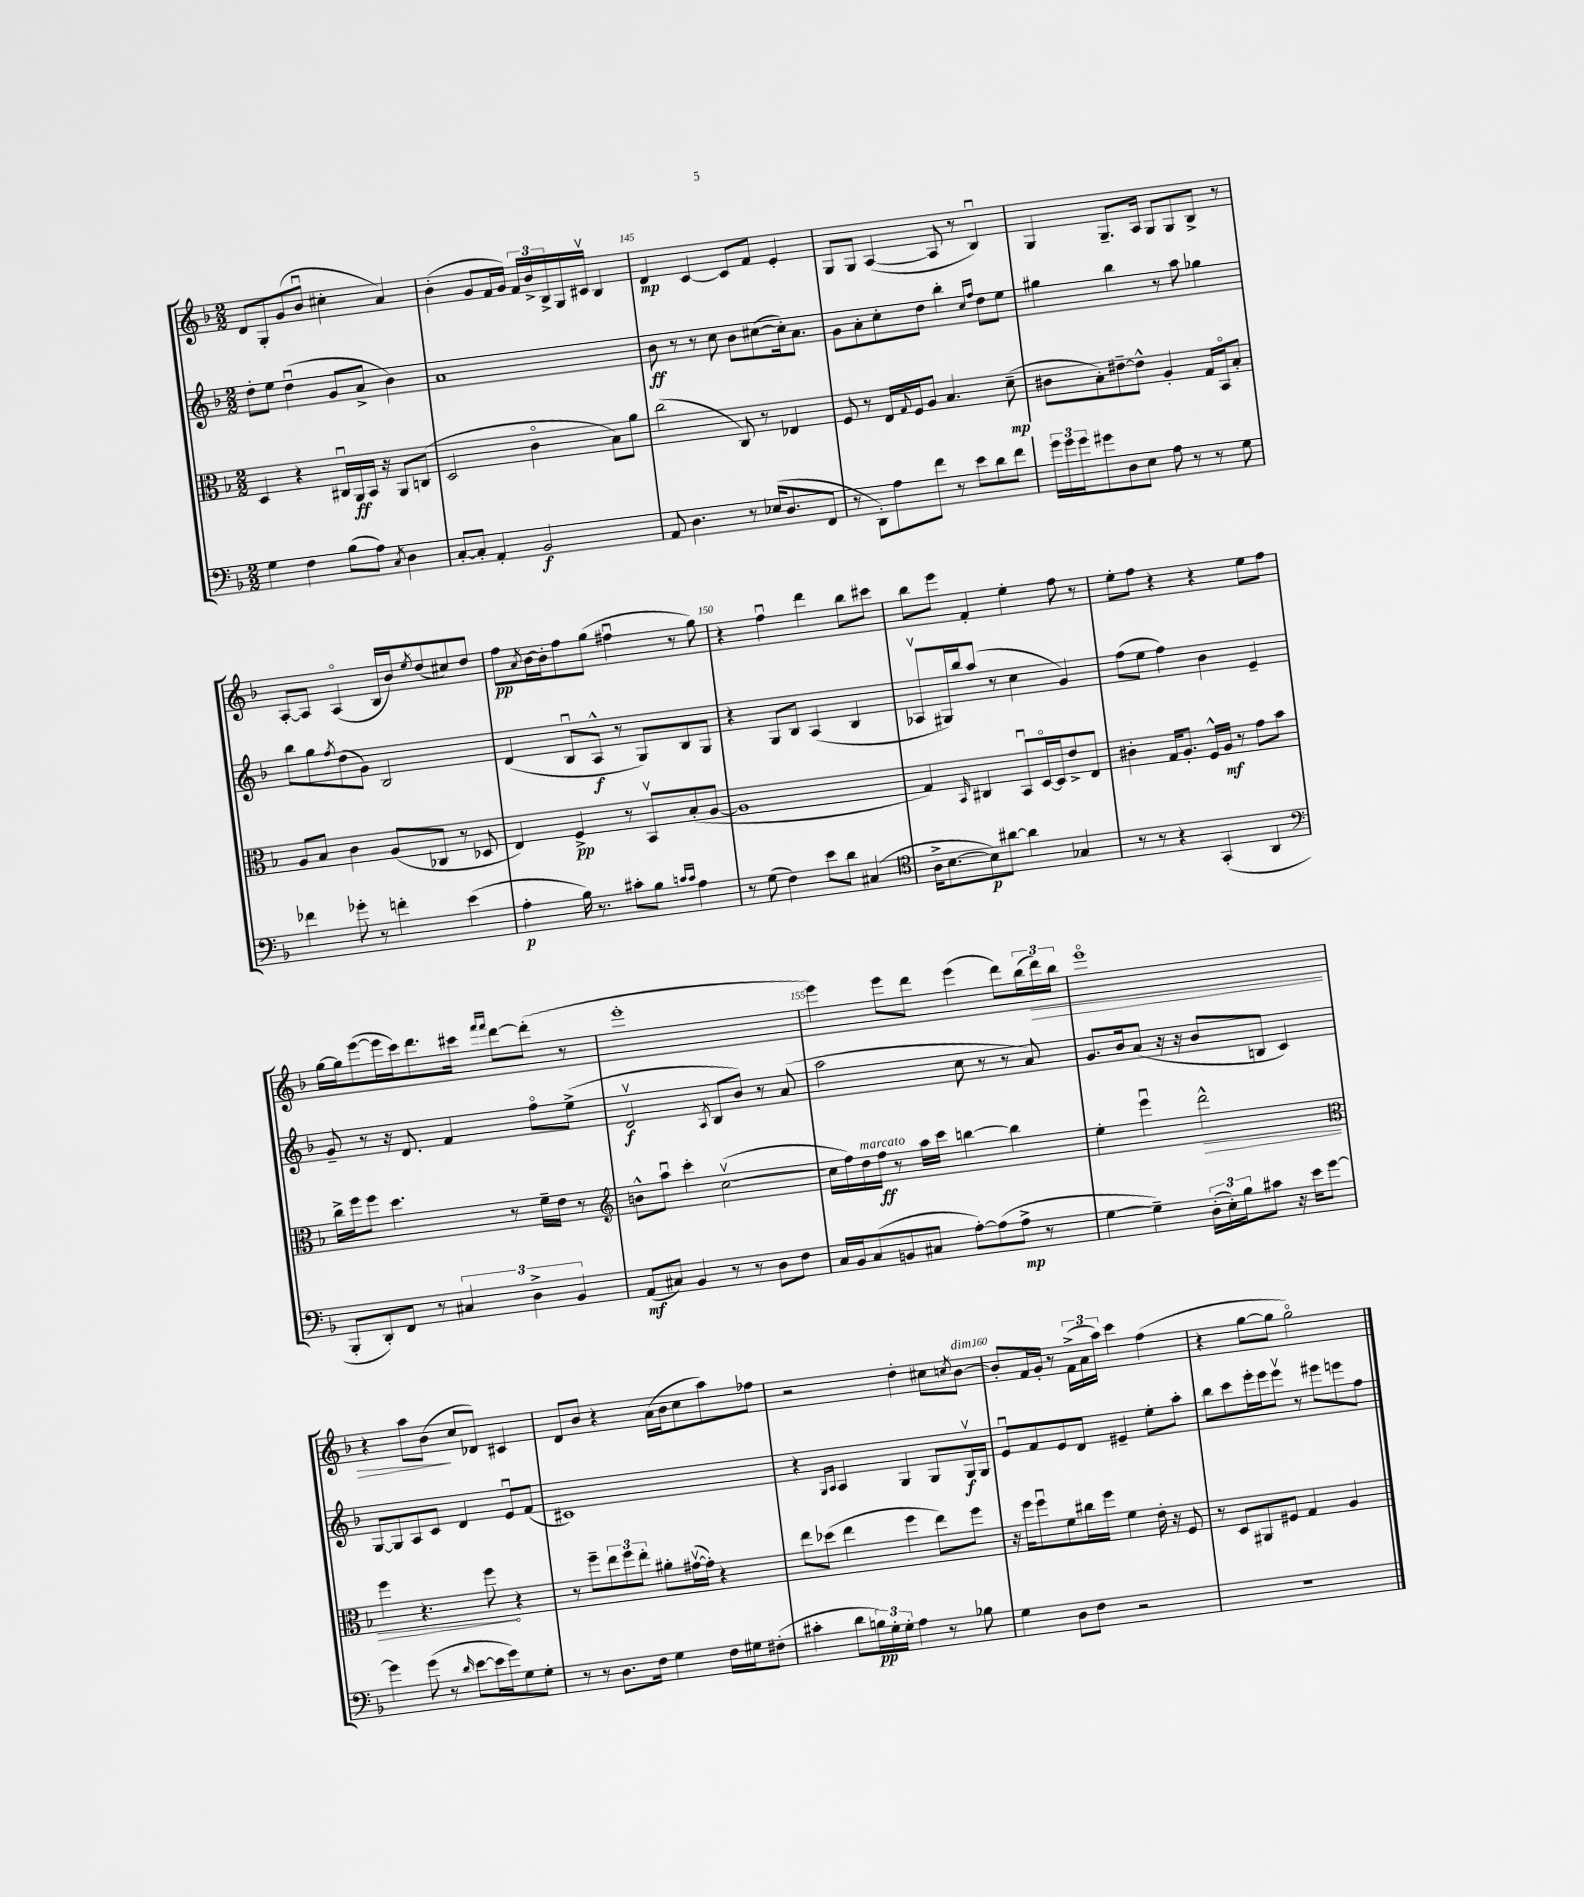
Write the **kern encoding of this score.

**kern	**dynam	**kern	**dynam	**kern	**dynam	**kern	**dynam
*part4	*part4	*part3	*part3	*part2	*part2	*part1	*part1
*staff4	*staff4	*staff3	*staff3	*staff2	*staff2	*staff1	*staff1
*clefF4	*	*clefC3	*	*clefG2	*	*clefG2	*
*k[b-]	*	*k[b-]	*	*k[b-]	*	*k[b-]	*
*M2/2	*	*M2/2	*	*M2/2	*	*M2/2	*
=143	=143	=143	=143	=143	=143	=143	=143
4G\	.	4D/	.	8dd'\L	.	8d/L	.
.	.	.	.	8ee\J	.	8G'/	.
4F\	.	4r	.	(4ddu\	.	(8g/	.
.	.	.	.	.	.	8b-u/J	.
(8B-\L	.	16C#Xu/LL	.	8g/L	.	4cc#X'\	.
.	.	16AA/	ff	.	.	.	.
8A\J)	.	16BB-/JJ	.	8a^/J	.	.	.
.	.	16r	.	.	.	.	.
8qC/	.	.	.	.	.	.	.
4D\	.	8AA/L	.	4b-\)	.	4a/)	.
.	.	(8Cn/J	.	.	.	.	.
=144	=144	=144	=144	=144	=144	=144	=144
[8C'/L	.	2D/	.	1a	.	(4b-'\	.
8C'/J]	.	.	.	.	.	.	.
4AA'/	.	.	.	.	.	8g/L	.
.	.	.	.	.	.	16f/L	.
.	.	.	.	.	.	16g/JJ)	.
2BB-/	f	4c\	.	.	.	24f/LL	.
.	.	.	.	.	.	24b-^/	.
.	.	.	.	.	.	24B-^/	.
.	.	.	.	.	.	16G/	.
.	.	.	.	.	.	16c#Xv/JJ	.
.	.	8B-\L)	.	.	.	4B-/	.
.	.	8a\J	.	.	.	.	.
=145	=145	=145	=145	=145	=145	=145	=145
8AA/	.	(2cc\	.	8b-\	ff	4d/	mp
4.D\	.	.	.	8r	.	.	.
.	.	.	.	8r	.	[4c/	.
.	.	.	.	8cc\	.	.	.
8r	.	8C/)	.	8b-\L	.	8c/L]	.
(16E-X/KL	.	8r	.	([8cc#X\	.	8f/J	.
8.D/	.	.	.	.	.	.	.
.	.	4E-X/	.	16cc#'\k])	.	4e'/	.
.	.	.	.	8.a\J	.	.	.
8FF/J	.	.	.	.	.	.	.
=146	=146	=146	=146	=146	=146	=146	=146
8r	.	8F/	.	8g\L	.	8G/L	.
8DD'\L)	.	8r	.	8a'\	.	8G/J	.
8A\	.	16E/LL	.	8cc'\	.	([4A/	.
.	.	8qqG/	.	.	.	.	.
.	.	16F/J	.	.	.	.	.
8f\J	.	8A/J	.	8dd\J	.	.	.
8r	.	4.B-/	.	4bb-'\	.	8A/]	.
8e\L	.	.	.	.	.	8r	.
.	.	.	.	16qqcc/LL	.	.	.
.	.	.	.	16qqff/JJ	.	.	.
8d\	.	.	.	8dd\L	.	4B-u/)	.
8f\J	.	(8d~\	mp	8ee\J	.	.	.
=147	=147	=147	=147	=147	=147	=147	=147
24g\LL	.	8c#X\L	.	4gg#X\	.	4G/	.
24g\	.	.	.	.	.	.	.
24g\J	.	.	.	.	.	.	.
8g#X\	.	8B-'\)	.	.	.	.	.
8D\	.	[8e#X~\	.	4bb-\	.	8.G~/L	.
8E\J	.	8e#^^\J]	.	.	.	.	.
.	.	.	.	.	.	16A/Jk	.
8A\	.	4A'/	.	8r	.	8G/L	.
8r	.	.	.	8aa\	.	8G/	.
8r	.	16G/LL	.	4gg-X\	.	8B-^/J	.
.	.	16BB-/J	.	.	.	.	.
8G\	.	8B-'/J	.	.	.	8r	.
!!LO:LB:g=z
=148	=148	=148	=148	=148	=148	=148	=148
4f-X\	.	8A/L	.	8bb-\L	.	[8A'/L	.
.	.	8B-/J	.	8gg\	.	8A/J]	.
.	.	.	.	8qff/	.	.	.
8g-X'\	.	4c\	.	(8dd\	.	(4A/	.
8r	.	.	.	8g\J)	.	.	.
4fn'\	.	(8A/L	.	2B-/	.	16B-/LL	.
.	.	.	.	.	.	16b-/J)	.
.	.	.	.	.	.	8qee/	.
.	.	8C-X/J	.	.	.	(8dd/	.
(4e\	.	8r	.	.	.	8cc#X/)	.
.	.	8D-X/	.	.	.	8dd/J	.
=149	=149	=149	=149	=149	=149	=149	=149
4A'\	p	4E/)	.	(4d/	.	8ff\L	pp
.	.	.	.	.	.	8qa/	.
.	.	.	.	.	.	[16b-\L	.
.	.	.	.	.	.	16b-'\J]	.
16B-\)	.	4F^/	pp	8B-u/L	.	8ff\	.
8.r	.	.	.	.	.	.	.
.	.	.	.	8A^^/J	f	(8gg\J	.
8c#X'\L	.	8r	.	8r	.	4ff#Xu\	.
8B-\J	.	8BB-v/L	.	8G/L)	.	.	.
16qqcn/LL	.	.	.	.	.	.	.
16qqc/JJ	.	.	.	.	.	.	.
4A\	.	(8B-'/	.	8B-/	.	8r	.
.	.	[8A/J	.	8G/J	.	8gg\)	.
=150	=150	=150	=150	=150	=150	=150	=150
8r	.	1A]	.	4r	.	4r	.
(8G\	.	.	.	.	.	.	.
4F\)	.	.	.	8G/L	.	4ffu\	.
.	.	.	.	8B-/J	.	.	.
8e\L	.	.	.	(4A/	.	4ddd\	.
8d\J	.	.	.	.	.	.	.
(4C#X/	.	.	.	4B-/	.	8bb-\L	.
.	.	.	.	.	.	8ccc#X\J	.
=151	=151	=151	=151	=151	=151	=151	=151
*clefC4	*	*	*	*	*	*	*
16A^\KL	.	4G/)	.	8A-Xv/L	.	8bb-\L	.
[8.B-\	.	.	.	.	.	.	.
.	.	.	.	16G#X/L)	.	8eee\J	.
.	.	.	.	16bb-/J	.	.	.
.	.	16qqBB-/	.	.	.	.	.
8B-\])	p	4C#X/	.	(8aa/J	.	4f'/	.
[8a#X\J	.	.	.	8r	.	.	.
4a#\]	.	8BB-u/L	.	4cc\	.	4ee'\	.
.	.	[16D/L	.	.	.	.	.
.	.	16D/J]	.	.	.	.	.
4G-X/	.	8e^/	.	4g/)	.	8ff\	.
.	.	8E/J	.	.	.	8r	.
=152	=152	=152	=152	=152	=152	=152	=152
8r	.	4c#X'\	.	(8ff\L	.	8ee'\L	.
8r	.	.	.	8ee\J	.	8ff\J	.
4r	.	16G/KL	.	4ff\)	.	4r	.
.	.	8.A'/J	.	.	.	.	.
(4GG'/	.	16F^^/LL	.	4b-\	.	4r	.
.	.	16A/JJ	mf	.	.	.	.
.	.	8r	.	.	.	.	.
4AA/	.	8g\L	.	4e~/	.	8ee\L	.
.	.	8b-\J	.	.	.	8ff\J	.
!!LO:LB:g=z
=153	=153	=153	=153	=153	=153	=153	=153
*clefF4	*	*	*	*	*	*	*
8BBB-'/L	.	16cc^\LL	.	8g~/	.	[16gg\LL	.
.	.	16ff\J	.	.	.	16gg\J]	.
8DD'/)	.	8ff\J	.	8r	.	([8eee\	.
8FF/J	.	4.dd\	.	16r	.	16eee\L]	.
.	.	.	.	8.d/	.	16ccc\J)	.
8r	.	.	.	.	.	8.ddd\	.
6C#X/	.	.	.	4f/	.	.	.
.	.	.	.	.	.	16ccc#X\Jk	.
.	.	.	.	.	.	16qqfff/LL	.
.	.	.	.	.	.	16qqfff/JJ	.
.	.	8r	.	.	.	[8ddd\L	.
6D^\	.	.	.	.	.	.	.
.	.	16f~\LL	.	8ff\L	.	(8ddd'\J]	.
.	.	16e\JJ	.	.	.	.	.
6BB-/	.	.	.	.	.	.	.
.	.	8r	.	(8ee^\J	.	8r	.
=154	=154	=154	=154	=154	=154	=154	=154
*	*	*clefG2	*	*	*	*	*
(8AA/L	mf	8bn^^\L	.	2dv/	f	1eee'	.
8C#X/J)	.	8aau\J	.	.	.	.	.
4BB-/	.	4ccc'\	.	.	.	.	.
.	.	.	.	8qA/	.	.	.
8r	.	([2ccv\	.	8B-/L	.	.	.
8r	.	.	.	8b-/J)	.	.	.
8D\L	.	.	.	8r	.	.	.
8F\J	.	.	.	(8a/	.	.	.
=155	=155	=155	=155	=155	=155	=155	=155
16C/LL	.	16cc\LL]	.	2aa\	.	4eee\)	.
16BB-/J	.	16ff\)	.	.	.	.	.
!	!	!LO:TX:a:i:t=marcato	!	!	!	!	!
(8C/	.	16dd\	.	.	.	.	.
.	.	16ff\JJ	ff	.	.	.	.
8BBn/	.	8r	.	.	.	8eee\L	.
8C#X/J	.	16aa\LL	.	.	.	8ddd\J	.
.	.	16ccc\JJ	.	.	.	.	.
[8A'\L)	.	[4bbn\	.	8cc\	.	(4eee\	.
(8A\]	.	.	.	8r	.	.	.
8A^\J	mp	4bb\]	.	8r	.	8ddd\L)	.
8r	.	.	.	8a/)	.	(24bb-\L	.
!	!	!	!	!	!	!	!LO:HP:b
.	.	.	.	.	.	24ddd\)	>
.	.	.	.	.	.	24bb-\JJ	.
=156	=156	=156	=156	=156	=156	=156	=156
[4G\	.	4ee'\	.	8.g/L	.	1eee	.
.	.	.	.	16b-/k	.	.	.
4G~\])	.	4eeeu\	.	(8a/J	.	.	.
.	.	.	.	16r	.	.	.
.	.	.	.	16r	.	.	.
!	!	!	!LO:HP:b	!	!	!	!
(24D'\LL	.	2ddd^^\	>	8b-/L	.	.	.
24E'\)	.	.	.	.	.	.	.
24B-\J	.	.	.	.	.	.	.
8c#X\J	.	.	.	8Bn/J	.	.	.
16r	.	.	.	4c/)	.	.	.
16e\KL	.	.	.	.	.	.	.
[8g\J	.	.	.	.	.	.	.
!!LO:LB:g=z
=157	=157	=157	=157	=157	=157	=157	=157
*	*	*clefC3	*	*	*	*	*
4g\]	.	4ff\	.	[8G/L	.	4r	.
.	.	.	.	8G/]	.	.	.
(8g\	.	4.r	.	8A/	.	8aa\L	.
8r	.	.	.	8c/J	.	(8b-\J	.
16qqd/	.	.	.	.	.	.	.
[8e\L	.	.	.	4d/	.	8cc/L	]
16e\L]	.	8ff\	.	.	.	8d-X/J)	.
16g\J)	.	.	.	.	.	.	.
8G\	.	4r	]	8eu/L	.	4c#X/	.
8G'\J	.	.	.	(8f/J	.	.	.
=158	=158	=158	=158	=158	=158	=158	=158
8r	.	8r	.	1c#X)	.	8d/L	.
8r	.	8ff~\L	.	.	.	8b-/J	.
8.D\L	.	12ee\	.	.	.	4r	.
.	.	12ff\	.	.	.	.	.
.	.	12ee'\J	.	.	.	.	.
16F\Jk	.	.	.	.	.	.	.
4G\	.	8a#X'\L	.	.	.	(16a\LL	.
.	.	.	.	.	.	16b-\J	.
.	.	([16g#Xv\L	.	.	.	8cc\	.
.	.	16g#'\JJ])	.	.	.	.	.
16F\LL	.	4r	.	.	.	8aa\)	.
16G#X\J	.	.	.	.	.	.	.
(8F#X'\J	.	.	.	.	.	8ff-X\J	.
=159	=159	=159	=159	=159	=159	=159	=159
4c#X'\	.	8ee\L	.	4r	.	2r	.
.	.	(8dd-X\J	.	.	.	.	.
.	.	.	.	16qqG/LL	.	.	.
.	.	.	.	16qqA/JJ	.	.	.
8d\L	.	4ee\	.	4A/	.	.	.
24Bn\L)	pp	.	.	.	.	.	.
24G'\	.	.	.	.	.	.	.
24G'\JJ	.	.	.	.	.	.	.
4A\	.	4ff\	.	4G/	.	4dd'\	.
8r	.	8ee\L)	.	8G/L	.	8cc#X\L	.
.	.	.	.	.	.	8qccn/	.
!	!	!	!	!	!	!LO:TX:a:i:t=dim.	!
8B-X\	.	8ff\J	.	16Gv/L	f	[8b-\J	.
.	.	.	.	16G/JJ	.	.	.
=160	=160	=160	=160	=160	=160	=160	=160
4G\	.	16r	.	8eu/L	.	8b-'/L]	.
.	.	16ff\KL	.	.	.	.	.
.	.	8ffu\	.	8f/	.	16f/L	.
.	.	.	.	.	.	16g'/JJ	.
8D\L	.	8f\	.	8e/	.	8r	.
8F\J	.	16cc#X\L	.	8d/J	.	(24f^\LL	.
.	.	.	.	.	.	24a\	.
.	.	16ff\JJ	.	.	.	.	.
.	.	.	.	.	.	24aa\JJ)	.
2r	.	4f\	.	4e#X~/	.	4ccc\	.
.	.	16e'\	.	8ee'\L	.	(4ff\	.
.	.	16r	.	.	.	.	.
.	.	8F/	.	8aa'\J	.	.	.
=161	=161	=161	=161	=161	=161	=161	=161
1r	.	8r	.	8bb-\L	.	4r	.
.	.	8D/L	.	8ccc\	.	.	.
.	.	8AA#X/	.	16eee'\L	.	[8gg\L	.
.	.	.	.	16eee\J	.	.	.
.	.	8F#X/J	.	8eeev\J	.	8gg\J]	.
.	.	4G/	.	8r	.	2gg\)	.
.	.	.	.	8eee#X\L	.	.	.
.	.	4A/	.	8eeen\	.	.	.
.	.	.	.	8ff\J	.	.	.
==	==	==	==	==	==	==	==
*-	*-	*-	*-	*-	*-	*-	*-
